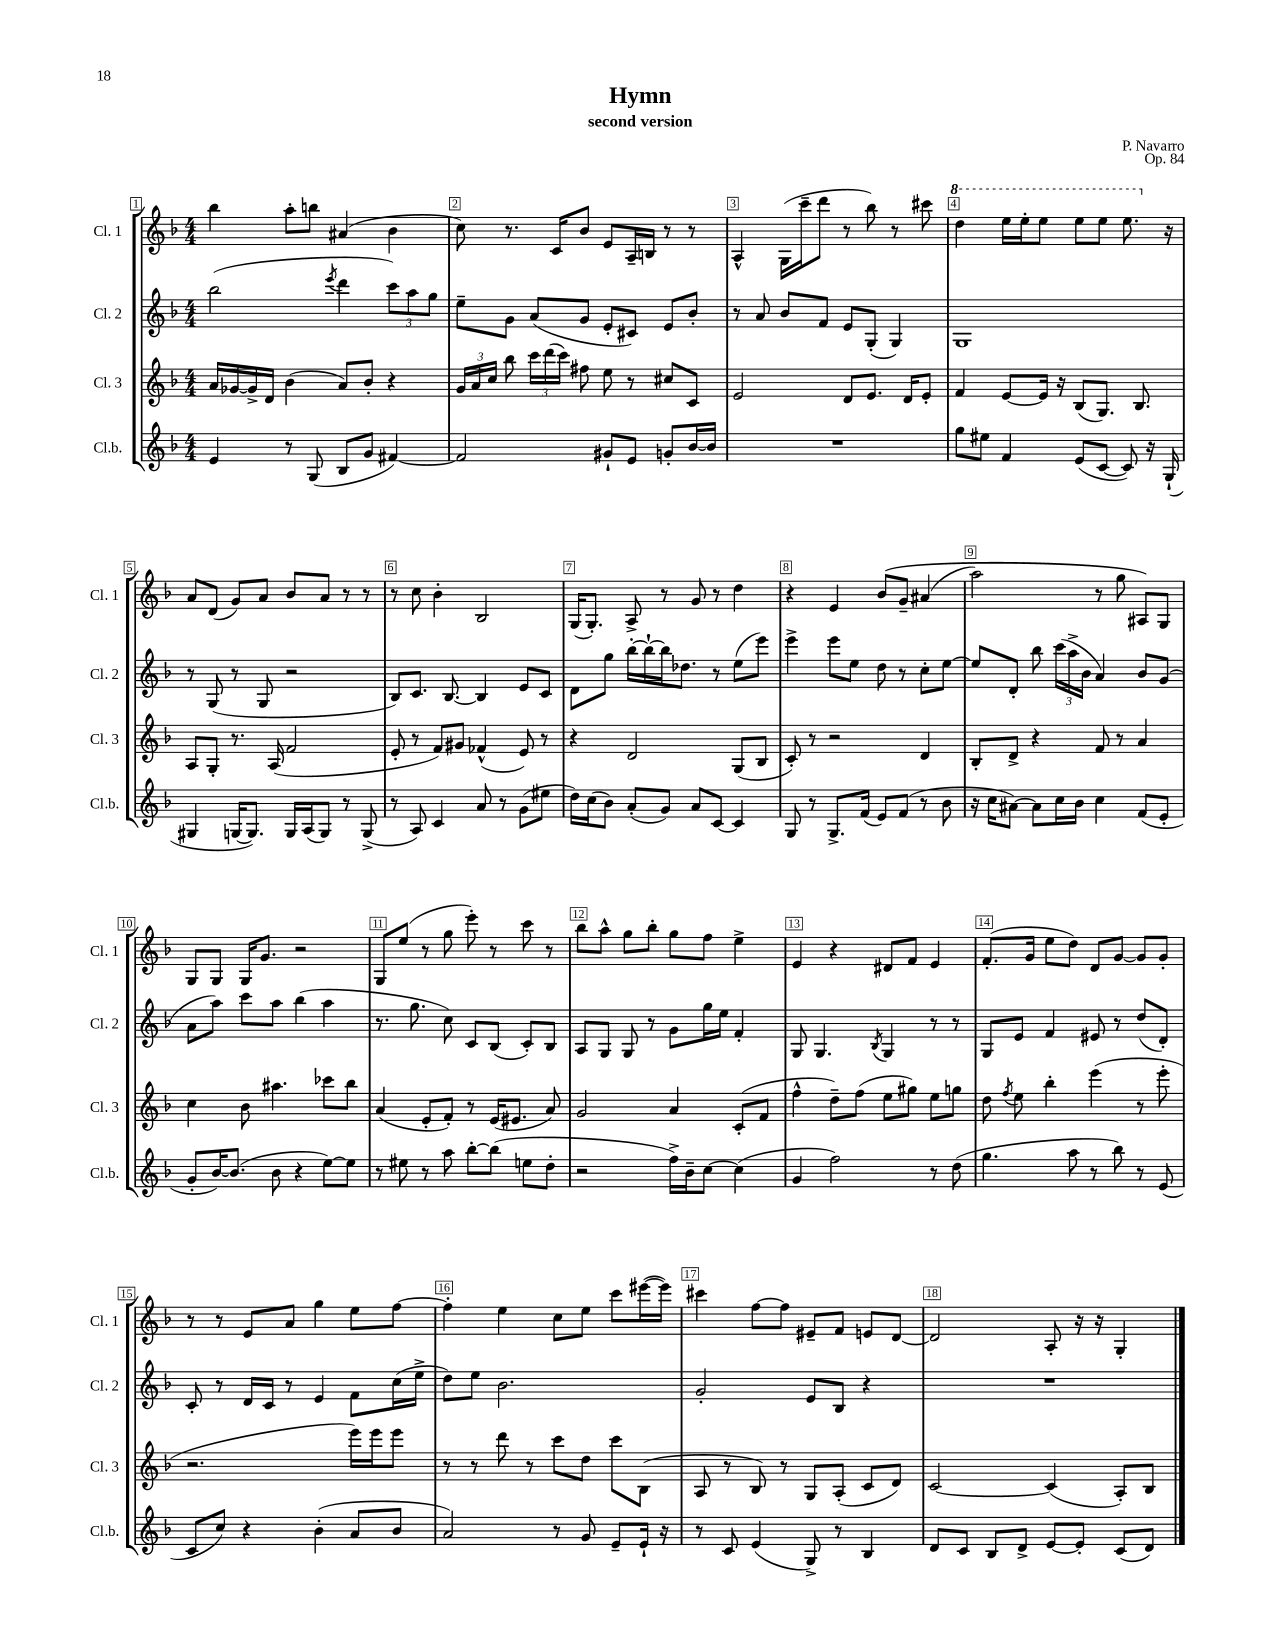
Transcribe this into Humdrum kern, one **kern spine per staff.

**kern	**kern	**kern	**kern
*part4	*part3	*part2	*part1
*staff4	*staff3	*staff2	*staff1
*I"Cl.b.	*I"Cl. 3	*I"Cl. 2	*I"Cl. 1
*I'Cl.b.	*I'Cl. 3	*I'Cl. 2	*I'Cl. 1
*clefG2	*clefG2	*clefG2	*clefG2
*k[b-]	*k[b-]	*k[b-]	*k[b-]
*M4/4	*M4/4	*M4/4	*M4/4
=1	=1	=1	=1
4e/	16a/LL	(2bb-\	4bb-\
.	[16g-X/	.	.
.	16g-^/]	.	.
.	16d/JJ	.	.
8r	(4b-\	.	8aa'\L
(8G/	.	.	8bbn\J
.	.	8qeee/	.
8B-/L	8a/L)	4ddd\	(4a#X/
8g/J	8b-'/J	.	.
[4f#X/)	4r	12ccc\L)	4b-\
.	.	12aa\	.
.	.	12gg\J	.
=2	=2	=2	=2
2f#/]	24g/LL	8ee~\L	8cc\)
.	24a/	.	.
.	24cc/JJ	.	.
.	8bb-\	8g\J	8.r
.	24ccc\LL	(8a/L	.
.	(24ddd\	.	.
.	.	.	16c/KL
.	24ccc\JJ)	.	.
.	8ff#X\	8g/J	8b-/J
8g#X`/L	8ee\	8e'/L	8e/L
8e/J	8r	8c#X/J)	16A~/L
.	.	.	16Bn/JJ
8gn'/L	8cc#X/L	8e/L	8r
[16b-/L	8c/J	8b-'/J	8r
16b-/JJ]	.	.	.
=3	=3	=3	=3
1r	2e/	8r	4A^^/
.	.	8a/	.
.	.	8b-/L	(16G\LL
.	.	.	16ccc~\J
.	.	8f/J	8ddd\J
.	8d/L	8e/L	8r
.	8.e/J	(8G'/J	8bb-\)
.	.	4G/)	8r
.	16d/KL	.	.
.	8e'/J	.	8ccc#X\
=4	=4	=4	=4
*	*	*	*8va
8gg\L	4f/	1G	4ddd\
8ee#X\J	.	.	.
4f/	[8e/L	.	16eee\LL
.	.	.	16eee'\J
.	16e/Jk]	.	8eee\J
.	16r	.	.
(8e/L	(8B-/L	.	8eee\L
[8c/J	8.G/J)	.	8eee\J
8c/])	.	.	8.eee\
.	8.B-/	.	.
16r	.	.	.
*	*	*	*X8va
(16G`/	.	.	16r
!!LO:LB:g=z
=5	=5	=5	=5
4G#X/	8A/L	8r	8a/L
.	8G'/J	(8G/	(8d/J
[16Gn/KL	8.r	8r	8g/L)
8.G/J])	.	.	.
.	.	8G/	8a/J
.	(16A/	.	.
16G/LL	2f/	2r	8b-/L
(16A/J	.	.	.
8G/J)	.	.	8a/J
8r	.	.	8r
(8G^/	.	.	8r
=6	=6	=6	=6
8r	8e'/	8B-/L)	8r
8A/)	8r	8.c/J	8cc\
4c/	8f/L)	.	4b-'\
.	.	[8.B-/	.
.	8g#X/J	.	.
8a/	(4f-X^^/	4B-/]	2B-/
8r	.	.	.
(8g\L	8e/)	8e/L	.
8ee#X\J	8r	8c/J	.
=7	=7	=7	=7
16dd\LL)	4r	8d\L	(16G/KL
(16cc\J	.	.	8.G'/J)
8b-\J)	.	8gg\J	.
(8a'/L	2d/	[16bb-'\LL	8A^/
.	.	16bb-`\_	.
8g/J)	.	16bb-\J]	8r
.	.	8.dd-X\J	.
8a/L	.	.	8g/
[8c/J	.	8r	8r
4c/]	(8G/L	(8ee\L	4dd\
.	8B-/J	8eee\J)	.
=8	=8	=8	=8
8G/	8c'/)	4eee^\	4r
8r	8r	.	.
8.G^/L	2r	8eee\L	4e/
.	.	8ee\J	.
(16f/Jk	.	.	.
8e/L)	.	8dd\	(8b-/L
(8f/J	.	8r	8g~/J
8r	4d/	8cc'\L	(4a#X/
8b-\	.	[8ee\J	.
=9	=9	=9	=9
16r	8B-'/L	8ee/L]	2aa\)
16cc\KL	.	.	.
[8a#X\J)	8d^/J	8d'/J	.
8a#\L]	4r	8bb-\	.
16cc\L	.	(24ccc\LL	.
.	.	24aa^\	.
16b-\JJ	.	.	.
.	.	24b-\JJ	.
4cc\	8f/	4a/)	8r
.	8r	.	8gg\
(8f/L	4a/	8b-/L	8A#X/L)
8e'/J	.	(8g/J	8G/J
!!LO:LB:g=z
=10	=10	=10	=10
8g'/L	4cc\	8a\L	8G/L
[16b-/K)	.	8aa\J)	8G/J
(8.b-/J]	.	.	.
.	8b-\	8ccc\L	16G/KL
.	.	.	8.g/J
8b-\	4.aa#X\	8aa\J	.
4r	.	(4bb-\	2r
[8ee\L)	8ccc-X\L	4aa\	.
8ee\J]	8bb-\J	.	.
=11	=11	=11	=11
8r	(4a/	8.r	8G/L
8ee#X\	.	.	(8ee/J
.	.	8.gg\	.
8r	8e'/L	.	8r
8aa\	8f'/J)	8cc\)	8gg\
[8bb-'\L	8r	8c/L	8eee'\)
(8bb-\J]	(16e/KL	(8B-/J	8r
.	8.e#X/J	.	.
8een\L	.	8c'/L)	8ccc\
8dd'\J	8a/)	8B-/J	8r
=12	=12	=12	=12
2r	2g/	8A/L	8bb-\L
.	.	8G/J	8aa^^\J
.	.	8G/	8gg\L
.	.	8r	8bb-'\J
16ff^\LL)	4a/	8g\L	8gg\L
16b-~\J	.	.	.
[8cc\J	.	16gg\L	8ff\J
.	.	16ee\JJ	.
(4cc\]	(8c'/L	4f'/	4ee^\
.	8f/J	.	.
=13	=13	=13	=13
4g/	4ff^^\	8G/	4e/
.	.	4.G/	.
2ff\)	8dd~\L)	.	4r
.	(8ff\J	.	.
.	.	8qB-/	.
.	8ee\L	4G/	8d#X/L
.	8gg#X\J)	.	8f/J
8r	8ee\L	8r	4e/
(8dd\	8ggn\J	8r	.
=14	=14	=14	=14
4.gg\	8dd\	8G/L	(8.f'/L
.	8qff/	.	.
.	8ee\	8e/J	.
.	.	.	16g/Jk
.	4bb-'\	4f/	8ee\L
8aa\	.	.	8dd\J)
8r	(4eee\	8e#X/	8d/L
8bb-\)	.	8r	[8g/J
8r	8r	(8dd/L	8g/L]
(8e/	8eee'\	8d'/J)	8g'/J
!!LO:LB:g=z
=15	=15	=15	=15
8c/L	2.r	8c'/	8r
8cc/J)	.	8r	8r
4r	.	16d/LL	8e/L
.	.	16c/JJ	.
.	.	8r	8a/J
(4b-'\	.	4e/	4gg\
8a/L	16eee\LL)	8f\L	8ee\L
.	16eee\J	.	.
8b-/J	8eee\J	(16cc\L	[8ff\J
.	.	16ee^\JJ	.
=16	=16	=16	=16
2a/)	8r	8dd\L)	4ff'\]
.	8r	8ee\J	.
.	8ddd\	2.b-\	4ee\
.	8r	.	.
8r	8ccc\L	.	8cc\L
8g/	8dd\J	.	8ee\J
8e~/L	8ccc\L	.	8ccc\L
16e`/Jk	(8B-\J	.	([16eee#X\L
16r	.	.	16eee#\JJ])
=17	=17	=17	=17
8r	8A/	2g'/	4ccc#X\
8c/	8r	.	.
(4e/	8B-/)	.	[8ff\L
.	8r	.	8ff\J]
8G^/)	8G/L	8e/L	8e#X~/L
8r	(8A'/J	8B-/J	8f/J
4B-/	8c/L	4r	8en/L
.	8d/J)	.	[8d/J
=18	=18	=18	=18
8d/L	[2c/	1r	2d/]
8c/J	.	.	.
8B-/L	.	.	.
8d^/J	.	.	.
[8e/L	(4c/]	.	8A'/
8e'/J]	.	.	16r
.	.	.	16r
(8c/L	8A'/L)	.	4G'/
8d/J)	8B-/J	.	.
==	==	==	==
*-	*-	*-	*-
